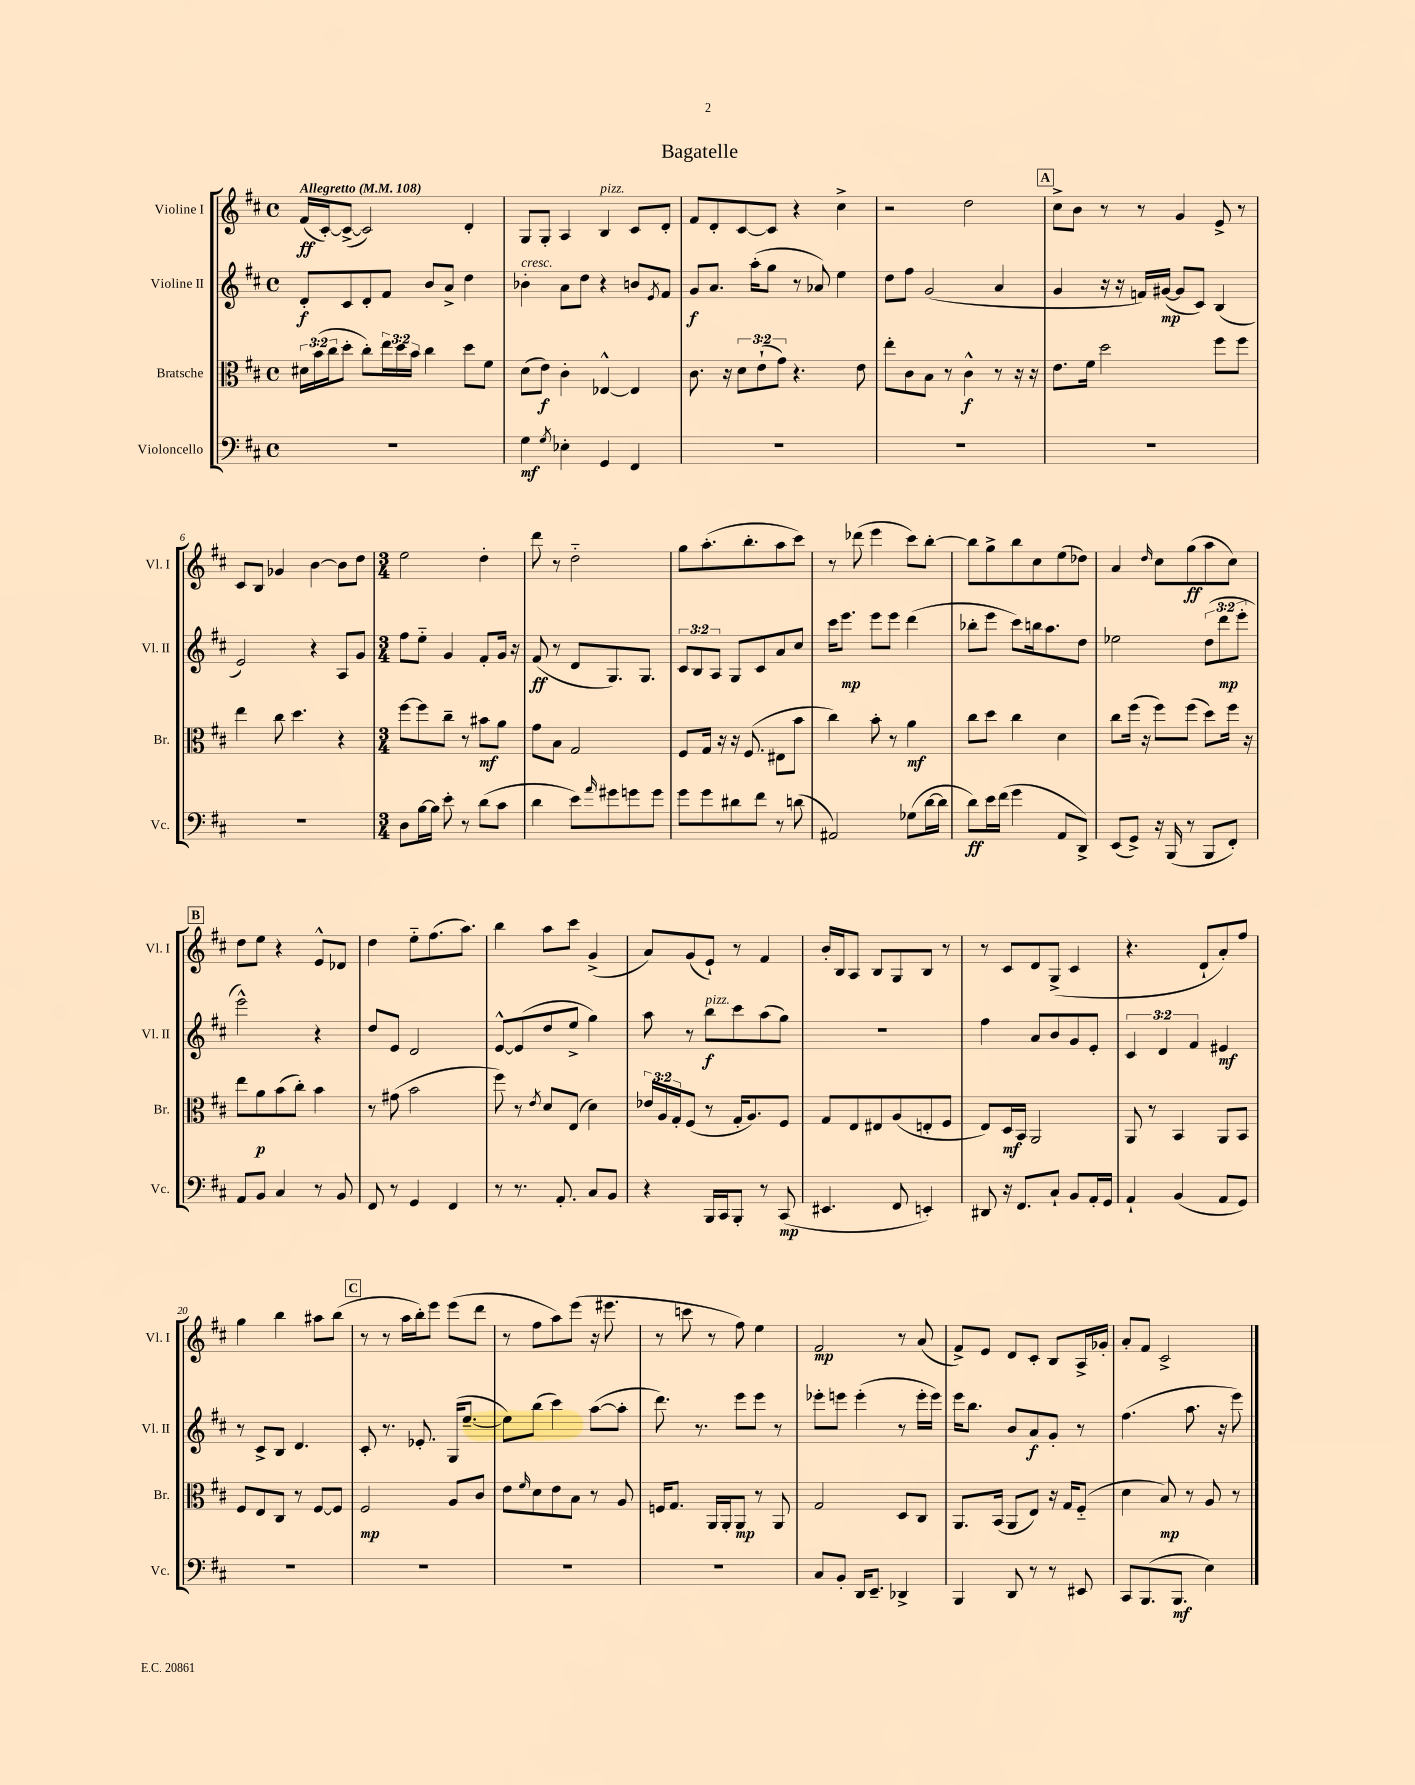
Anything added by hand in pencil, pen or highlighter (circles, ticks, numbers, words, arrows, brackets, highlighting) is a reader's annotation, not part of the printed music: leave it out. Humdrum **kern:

**kern	**kern	**kern	**kern
*staff4	*staff3	*staff2	*staff1
*clefF4	*clefC3	*clefG2	*clefG2
*k[f#c#]	*k[f#c#]	*k[f#c#]	*k[f#c#]
*M4/4	*M4/4	*M4/4	*M4/4
*met(c)	*met(c)	*met(c)	*met(c)
*MM108	*MM108	*MM108	*MM108
1r	24d#	8d'	(16f#
.	(24b	.	.
.	.	.	[16c#')
.	24cc#	.	.
.	8dd'	8c#	(8c#^_
.	8cc#')	8d'	2c#])
.	24ee	8f#	.
.	24dd	.	.
.	24b	.	.
.	4cc#	8b	.
.	.	8a^	.
.	8dd	4dd	4d'
.	8f#	.	.
=	=	=	=
4G	(8d	4b-'	8G
.	8e)	.	8G'
8qG	.	.	.
4E-'	4c#'	8a	4A
.	.	8dd	.
4GG	[4E-^^	4r	4B
4FF#	4E-]	8b	8c#
.	.	8qe	.
.	.	8f#	8d'
=	=	=	=
1r	8.c#	8g	8f#
.	.	8.a	8d'
.	16r	.	.
.	12d	.	[8c#
.	.	(16aa'	.
.	(12e`	.	.
.	.	8gg	8c#]
.	12g)	.	.
.	4.r	8r	4r
.	.	8a-)	.
.	.	4ee	4cc#^
.	8e	.	.
=	=	=	=
1r	8ee'	8dd	2r
.	8c#	8ff#	.
.	8B	(2g	.
.	8r	.	.
.	4c#^^	.	2dd
.	8r	4a	.
.	16r	.	.
.	16r	.	.
=	=	=	=
1r	8.e	4g	8cc#^
.	.	.	8b
.	16f#	.	.
.	2dd	16r	8r
.	.	16r	.
.	.	16f)	8r
.	.	([16g#	.
.	.	8g#]	4g
.	.	8c#)	.
.	8ff#	(4B	8e^
.	8ff#	.	8r
=	=	=	=
1r	4ee	2e)	8c#
.	.	.	8B
.	8cc#	.	4g-
.	4.dd	.	.
.	.	4r	[4b
.	4r	8A	8b]
.	.	8g	8dd
=	=	=	=
*M3/4	*M3/4	*M3/4	*M3/4
8D	[8ff#	8ff#	2ee
[16B	8ff#]	8ee'~	.
16B]	.	.	.
8e'	8cc#~	4g	.
8r	8r	.	.
(8d	8b#	8f#'	4dd'
8c#	8a	16g	.
.	.	16r	.
=	=	=	=
4d	8g	(8f#	8ddd
.	8B	8r	8r
8e)	2G	8d	2dd'~
16qqa	.	.	.
8g#	.	8.G)	.
8g	.	.	.
.	.	8.G	.
8g	.	.	.
=	=	=	=
8g	8F#	12c#	8gg
.	.	12B	.
8g	16G	.	(8.aa'
.	.	12A	.
.	16r	.	.
8d#	16r	8G	.
.	(8.F#	.	8.bb'
8f#	.	8c#	.
8r	8E#	8a	8aa
(8d	8b	8cc#	8ccc#)
=	=	=	=
2AA#)	4cc#)	16ccc#	8r
.	.	8.eee	.
.	.	.	(8ddd-
.	8b'	8eee	4eee
.	8r	8eee	.
(8G-	4a	(4ddd	8ccc#)
[16d	.	.	[8bb'
16d]	.	.	.
=	=	=	=
8d)	8cc#	8bb-'	8bb]
16e	8dd	8eee	8gg^
(16f#	.	.	.
4g	4cc#	8ccc#)	8bb
.	.	16bb	8cc#
.	.	8.aa	.
8AA	4d	.	(8ee
8DD^)	.	8dd	8dd-)
=	=	=	=
(8EE	8cc#	2ee-	4a
8GG^)	(16ff#	.	.
.	16r	.	.
.	.	.	16qqdd
16r	8ff#)	.	8cc#
(16BBB	.	.	.
8r	(8ff#	.	(8gg
8BBB	8dd)	(12dd	8aa
.	.	12ddd	.
8FF#')	16ff#	.	8cc#)
.	.	12eee'	.
.	16r	.	.
=	=	=	=
8AA	8ee	2eee^^)	8dd
8BB	8a	.	8ee
4C#	(8b	.	4r
.	8cc#')	.	.
8r	4b	4r	8e^^
8BB	.	.	8d-
=	=	=	=
8FF#	8r	8dd	4dd
8r	(8g#	8e	.
4GG	2b	2d	8ee'~
.	.	.	(8.ff#
4FF#	.	.	.
.	.	.	8.aa)
=	=	=	=
8r	8ff#)	[8e^^	4bb
8.r	8r	(8e]	.
.	8qe	.	.
.	8d	8dd	8aa
8.AA'	.	.	.
.	(8E	8ee^	8ccc#
8C#	4d)	4gg)	(4g^
8BB	.	.	.
=	=	=	=
4r	24e-	8aa	8a)
.	24A	.	.
.	24G'	.	.
.	(8F#	8r	(8g
16BBB	8r	8bb	8e`)
16CC#	.	.	.
8BBB'	16G'	8ccc#	8r
.	8.A)	.	.
8r	.	(8aa	4f#
(8CC#	8F#	8gg)	.
=	=	=	=
4.EE#	8G	2.r	16b'
.	.	.	16B
.	8E	.	8A
.	8E#	.	8B
8FF#	(8A	.	8G
4EE')	8E'	.	8B
.	8F#	.	8r
=	=	=	=
8DD#	8E)	4ff#	8r
16r	16D	.	8c#
8.FF#	16BB	.	.
.	2AA	8a	8d
8C#`	.	8b	(8G^
8BB	.	8g	4c#
16AA'	.	8e'	.
16GG	.	.	.
=	=	=	=
4AA`	8AA	6c#	4.r
.	8r	.	.
.	.	6d	.
(4BB	4BB	.	.
.	.	6f#	.
.	.	.	8d`
8AA	8AA	4e#	8a')
8GG)	8BB	.	8ff#
=	=	=	=
2.r	8F#	8r	4gg
.	8E	8c#^	.
.	8C#	8B	4bb
.	8r	4.d	.
.	[8F#	.	8aa#
.	8F#]	.	(8bb
=	=	=	=
2.r	2F#	8c#'	8r
.	.	8.r	8r
.	.	.	16aa
.	.	8.e-'	16bb')
.	.	.	8eee
.	8A	(16G	(8eee
.	.	[8.ee~	.
.	8c#	.	8ddd
=	=	=	=
2.r	8e	8ee])	8r
.	16qqf#	.	.
.	8d	(8bb	8ff#
.	8e	4ccc#)	8aa)
.	8B	.	(8eee
.	8r	([8aa	16r
.	.	.	8.eee#
.	8A	8aa']	.
=	=	=	=
2.r	16F	8.ddd)	8r
.	8.G	.	.
.	.	.	8ccc
.	.	8.r	.
.	16AA	.	8r
.	16AA'	.	.
.	8AA	8eee	8ff#)
.	8r	8eee	4ee
.	8AA	8r	.
=	=	=	=
8C#	2G	8eee-'	2f#
8BB'	.	8eee	.
16DD	.	(4eee'	.
8.EE~	.	.	.
4DD-^	8D	8r	8r
.	8C#	16eee'	(8a
.	.	16eee)	.
=	=	=	=
4BBB	8.AA	16eee	8f#^)
.	.	8.bb	.
.	.	.	8e
.	(16BB	.	.
8DD	8AA	8b	8d
8r	8E)	8a	8c#'
8r	16r	8g'	8B
.	16G	.	.
8EE#	(8F#'~	8r	16A^
.	.	.	16g-'
=	=	=	=
8CC#	4d	(4.ff#	8a'
(8.BBB	.	.	8f#
.	8B)	.	2c#^
8.BBB	.	.	.
.	8r	8.aa	.
4E)	8A	.	.
.	.	16r	.
.	8r	8eee)	.
==	==	==	==
*-	*-	*-	*-
